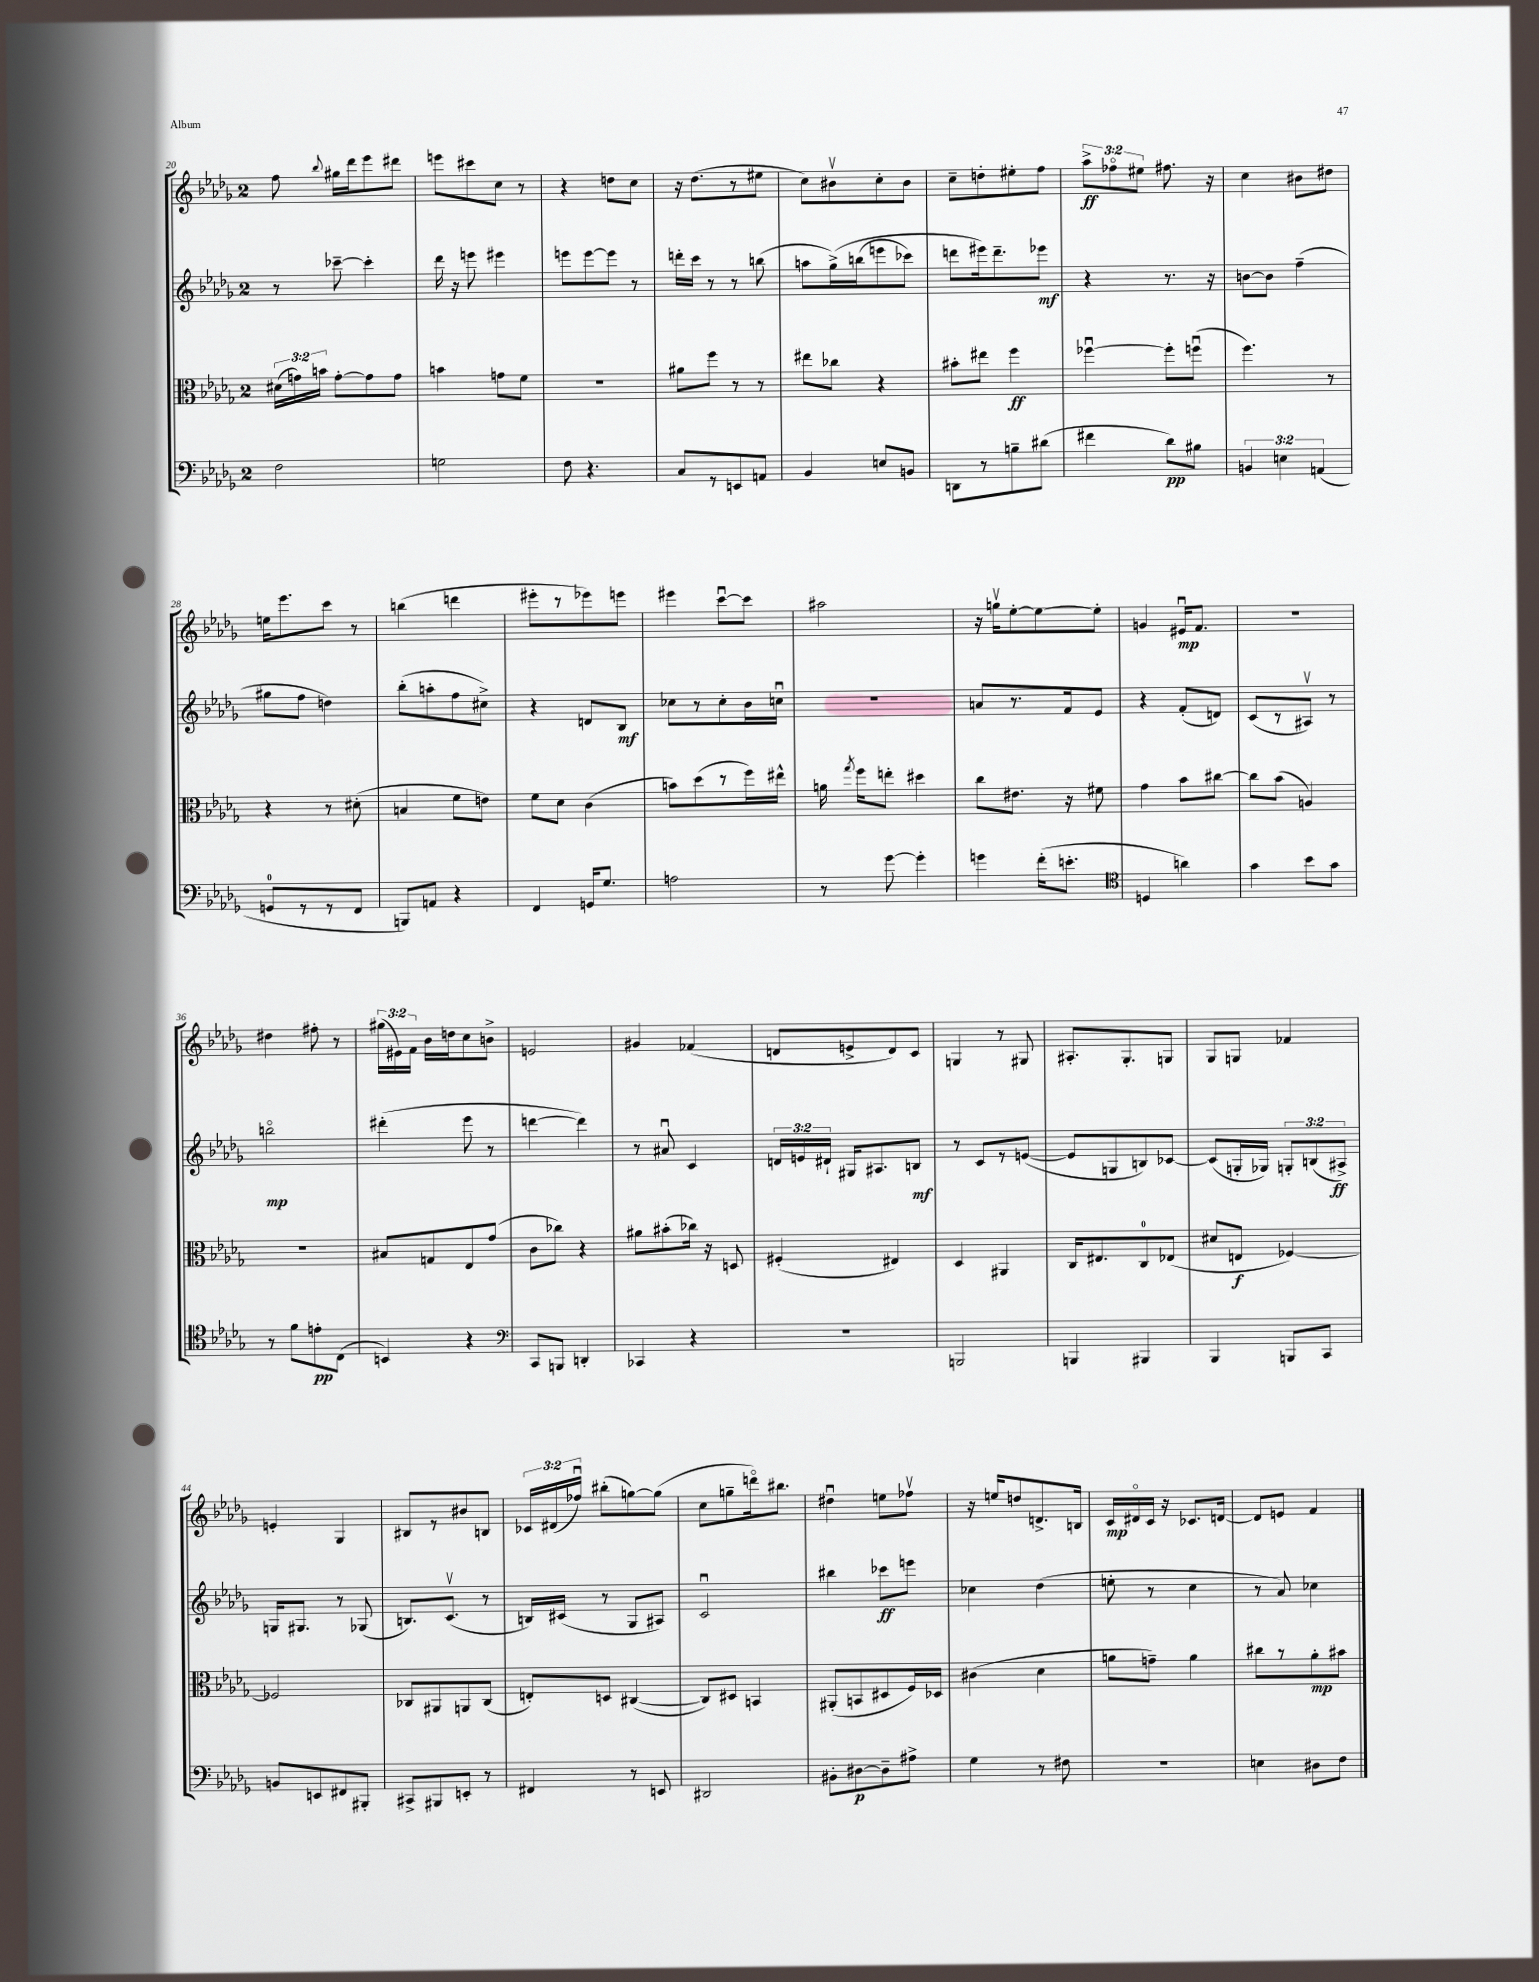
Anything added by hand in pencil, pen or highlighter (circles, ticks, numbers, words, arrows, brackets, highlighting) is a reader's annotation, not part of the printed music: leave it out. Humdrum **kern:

**kern	**dynam	**kern	**dynam	**kern	**dynam	**kern	**dynam
*part4	*part4	*part3	*part3	*part2	*part2	*part1	*part1
*staff4	*staff4	*staff3	*staff3	*staff2	*staff2	*staff1	*staff1
*clefF4	*	*clefC3	*	*clefG2	*	*clefG2	*
*k[b-e-a-d-g-]	*	*k[b-e-a-d-g-]	*	*k[b-e-a-d-g-]	*	*k[b-e-a-d-g-]	*
*M2/4	*	*M2/4	*	*M2/4	*	*M2/4	*
=20	=20	=20	=20	=20	=20	=20	=20
2F\	.	(24d#X\LL	.	8r	.	8ff\	.
.	.	24gn\)	.	.	.	.	.
.	.	24bn\JJ	.	.	.	.	.
.	.	.	.	.	.	8qqbb-/	.
.	.	[8g'\L	.	[8ccc-X~\	.	16gg#X\LL	.
.	.	.	.	.	.	16ddd-\J	.
.	.	8g\]	.	4ccc-'\]	.	8eee-\	.
.	.	8g\J	.	.	.	8ddd#X\J	.
=21	=21	=21	=21	=21	=21	=21	=21
2Gn\	.	4bn\	.	16ddd-\	.	8eeen\L	.
.	.	.	.	16r	.	.	.
.	.	.	.	8eeen\	.	8ccc#X\	.
.	.	8gn\L	.	4eee#X\	.	8cc\J	.
.	.	8f\J	.	.	.	8r	.
=22	=22	=22	=22	=22	=22	=22	=22
8F\	.	2r	.	8eeen\L	.	4r	.
4.r	.	.	.	[8eee\	.	.	.
.	.	.	.	8eee\J]	.	8ddn\L	.
.	.	.	.	8r	.	8cc\J	.
=23	=23	=23	=23	=23	=23	=23	=23
8C/L	.	8a#X\L	.	16dddn'\LL	.	16r	.
.	.	.	.	16ccc\JJ	.	(8.dd-\L	.
8r	.	8ff\J	.	8r	.	.	.
8EEn/	.	8r	.	8r	.	8r	.
8AAn/J	.	8r	.	(8bbn\	.	8ee#X\J	.
=24	=24	=24	=24	=24	=24	=24	=24
4BB-/	.	8ee#X\L	.	8aan\L	.	8cc\L)	.
.	.	8cc-X\J	.	(16gg-^\L)	.	8b#Xv\	.
.	.	.	.	(16bbn\J	.	.	.
8En/L	.	4r	.	8eeen\	.	8cc'\	.
8BBn/J	.	.	.	8ccc-X\J)	.	8b#\J	.
=25	=25	=25	=25	=25	=25	=25	=25
8DDn\L	.	8b#X'\L	.	8dddn\L	.	8cc~\L	.
8r	.	8ee#X\J	.	16eee#X\k)	.	8ddn'\	.
.	.	.	.	8.ddd~\	.	.	.
8Bn~\	.	4ff\	ff	.	.	8ee#X'\	.
(8d#X\J	.	.	.	8eee-X\J	mf	8ff\J	.
=26	=26	=26	=26	=26	=26	=26	=26
4f#X\	.	[4ff-Xu\	.	4r	.	12aa-^\L	ff
.	.	.	.	.	.	12ff-X\	.
.	.	.	.	.	.	12ee#X\J	.
8d-\L)	pp	8ff-'\L]	.	8.r	.	8.ff#X\	.
8B#X\J	.	(8ffnu\J	.	.	.	.	.
.	.	.	.	16r	.	16r	.
=27	=27	=27	=27	=27	=27	=27	=27
6BBn/	.	4.ff\)	.	[8bn\L	.	4cc\	.
.	.	.	.	8b\J]	.	.	.
6En\	.	.	.	.	.	.	.
.	.	.	.	(4ff~\	.	8b#X\L	.
(6AAn/	.	.	.	.	.	.	.
.	.	8r	.	.	.	8dd#X\J	.
!!LO:LB:g=z
=28	=28	=28	=28	=28	=28	=28	=28
8GGn/L	.	4r	.	8gg#X\L	.	16een\KL	.
.	.	.	.	.	.	8.eee-\	.
8r	.	.	.	8ff\J	.	.	.
8r	.	8r	.	4ddn\)	.	8ccc\J	.
8FF/J	.	(8d#X'\	.	.	.	8r	.
=29	=29	=29	=29	=29	=29	=29	=29
8BBBn/L)	.	4Bn/	.	(8bb-'\L	.	(4bbn\	.
8AAn/J	.	.	.	8aan'\	.	.	.
4r	.	8f\L	.	8ff\	.	4dddn\	.
.	.	8en\J)	.	8cc#X^\J)	.	.	.
=30	=30	=30	=30	=30	=30	=30	=30
4FF/	.	8f\L	.	4r	.	8eee#X'\L	.
.	.	8d-\J	.	.	.	8r	.
16GGn/KL	.	(4c\	.	8dn/L	.	8eee-X\)	.
8.G-/J	.	.	.	.	.	.	.
.	.	.	.	8B-/J	mf	8eeen\J	.
=31	=31	=31	=31	=31	=31	=31	=31
2An\	.	8bn\L)	.	8cc-X\L	.	4eee#X\	.
.	.	(8dd-\	.	8r	.	.	.
.	.	8r	.	8cc-'\	.	[8cccu\L	.
.	.	16ff\L)	.	16b-\L	.	8ccc\J]	.
.	.	16ee#X^^\JJ	.	16ccnu\JJ	.	.	.
=32	=32	=32	=32	=32	=32	=32	=32
8r	.	16an\	.	2r	.	2aa#X\	.
.	.	8qgg-/	.	.	.	.	.
.	.	16ff\KL	.	.	.	.	.
[8g-\	.	8een'\J	.	.	.	.	.
4g-'\]	.	4dd#X\	.	.	.	.	.
=33	=33	=33	=33	=33	=33	=33	=33
4gn\	.	8cc\L	.	8an/L	.	16r	.
.	.	.	.	.	.	16ggnv\KL	.
.	.	8.e#X\J	.	8.r	.	[8ee-'\	.
(16f'\KL	.	.	.	.	.	8ee-\_	.
8.en'\J	.	16r	.	16f/k	.	.	.
.	.	8f#X\	.	8e-/J	.	8ee-'\J]	.
=34	=34	=34	=34	=34	=34	=34	=34
*clefC4	*	*	*	*	*	*	*
4Dn/	.	4g-\	.	4r	.	4gn/	.
4an\)	.	8b-\L	.	(8f'/L	.	16e#Xu/KL	mp
.	.	.	.	.	.	8.f/J	.
.	.	[8cc#X\J	.	8dn/J)	.	.	.
=35	=35	=35	=35	=35	=35	=35	=35
4g-\	.	8cc#\L]	.	(8c/L	.	2r	.
.	.	(8b-\J	.	8r	.	.	.
8b-\L	.	4An/)	.	8A#Xv/J)	.	.	.
8g-\J	.	.	.	8r	.	.	.
!!LO:LB:g=z
=36	=36	=36	=36	=36	=36	=36	=36
8r	.	2r	.	2bbn\	mp	4dd#X\	.
8f\L	.	.	.	.	.	.	.
8en'\	pp	.	.	.	.	8ff#X'\	.
(8C\J	.	.	.	.	.	8r	.
=37	=37	=37	=37	=37	=37	=37	=37
4BBn/)	.	8B#X/L	.	(4ddd#X'\	.	(24gg#X\LL	.
.	.	.	.	.	.	24e#X\)	.
.	.	.	.	.	.	24f\JJ	.
.	.	8Gn/	.	.	.	16b-\LL	.
.	.	.	.	.	.	16ddn\J	.
4r	.	8E-/	.	8eee-\	.	8cc\	.
.	.	(8g-/J	.	8r	.	8bn^\J	.
=38	=38	=38	=38	=38	=38	=38	=38
*clefF4	*	*	*	*	*	*	*
8CC/L	.	8c\L	.	[4dddn\	.	2en/	.
8BBBn/J	.	8cc-X\J)	.	.	.	.	.
4DDn'/	.	4r	.	4ddd\])	.	.	.
=39	=39	=39	=39	=39	=39	=39	=39
4CC-X/	.	8a#X\L	.	8r	.	4g#X/	.
.	.	(8b#X'\	.	8a#Xu/	.	.	.
4r	.	16cc-X\Jk)	.	4c/	.	(4f-X/	.
.	.	16r	.	.	.	.	.
.	.	8Dn/	.	.	.	.	.
=40	=40	=40	=40	=40	=40	=40	=40
2r	.	(4F#X'/	.	24dn/LL	.	8dn/L	.
.	.	.	.	24en/	.	.	.
.	.	.	.	24d#X`/JJ	.	.	.
.	.	.	.	16G#X/KL	.	8en^/	.
.	.	.	.	8.A#X/	.	.	.
.	.	4E#X/)	.	.	.	8d/)	.
.	.	.	.	8Bn/J	mf	8c/J	.
=41	=41	=41	=41	=41	=41	=41	=41
2BBBn/	.	4D-/	.	8r	.	4Gn/	.
.	.	.	.	8c/L	.	.	.
.	.	4AA#X/	.	8r	.	8r	.
.	.	.	.	([8en/J	.	8G#X/	.
=42	=42	=42	=42	=42	=42	=42	=42
4BBBn/	.	16C/KL	.	8e/L]	.	8.A#X'/L	.
.	.	8.E#X/	.	.	.	.	.
.	.	.	.	8Gn/	.	.	.
.	.	.	.	.	.	8.G-'/	.
4BBB#X/	.	8C/	.	8Bn/)	.	.	.
.	.	(8E-X/J	.	[8c-X/J	.	8Gn/J	.
=43	=43	=43	=43	=43	=43	=43	=43
4BBB-/	.	8d#X/L	.	(8c-/L]	.	8G-/L	.
.	.	8En/J	f	16Gn'/L	.	8Gn/J	.
.	.	.	.	16G-X/JJ)	.	.	.
8BBBn/L	.	[4F-X/)	.	12Gn'/L	.	4f-X/	.
.	.	.	.	(12Bn/	.	.	.
8CC/J	.	.	.	.	.	.	.
.	.	.	.	12A#X^/J)	ff	.	.
!!LO:LB:g=z
=44	=44	=44	=44	=44	=44	=44	=44
8BBn/L	.	2F-X/]	.	16Gn/KL	.	4en'/	.
.	.	.	.	8.G#X/J	.	.	.
8EEn/	.	.	.	.	.	.	.
8FF#X/	.	.	.	8r	.	4G-/	.
8BBB#X'/J	.	.	.	(8G-X/	.	.	.
=45	=45	=45	=45	=45	=45	=45	=45
8CC#X^/L	.	8C-X/L	.	8.Bn/L)	.	8B#X/L	.
8BBB#X/	.	8AA#X/	.	.	.	8r	.
.	.	.	.	(8.cv/J	.	.	.
8EEn'/J	.	8AAn/	.	.	.	8b#X/	.
8r	.	(8C-/J	.	8r	.	8Bn/J	.
=46	=46	=46	=46	=46	=46	=46	=46
4FF#X/	.	8En'/L)	.	16Bn/LL)	.	24c-X/LL	.
.	.	.	.	.	.	(24d#X/	.
.	.	.	.	(16c#X/JJ	.	.	.
.	.	.	.	.	.	24ff-Xu/JJ)	.
.	.	8Dn/J	.	8r	.	(8bb#X'\L	.
8r	.	([4C#X/	.	8G-/L	.	[8ggn\)	.
8EEn/	.	.	.	8A#X/J)	.	(8gg\J]	.
=47	=47	=47	=47	=47	=47	=47	=47
2DD#X/	.	8C#/L])	.	2cu/	.	8cc\L	.
.	.	8D#X/J	.	.	.	8ggn~\	.
.	.	4BBn/	.	.	.	16dddn\k)	.
.	.	.	.	.	.	8.bb#X\J	.
=48	=48	=48	=48	=48	=48	=48	=48
8BB#X'\L	.	(8AA#X'/L	.	4bb#X\	.	4dd#Xu\	.
[8D#X\	p	8BBn/	.	.	.	.	.
8D#~\]	.	8D#X/	.	8ccc-X\L	ff	8een\L	.
8A#X^\J	.	16F/L)	.	8eeen\J	.	8ff-Xv\J	.
.	.	16D-X/JJ	.	.	.	.	.
=49	=49	=49	=49	=49	=49	=49	=49
4G-\	.	(4c#X\	.	4cc-X\	.	16r	.
.	.	.	.	.	.	16een/KL	.
.	.	.	.	.	.	8ddn/	.
8r	.	4d-\	.	(4dd-\	.	8.dn^/	.
8F#X\	.	.	.	.	.	.	.
.	.	.	.	.	.	16Bn/Jk	.
=50	=50	=50	=50	=50	=50	=50	=50
2r	.	8an\L	.	8een'\	.	16c/LL	mp
.	.	.	.	.	.	16d#X/	.
.	.	8gn~\J)	.	8r	.	16c/JJ	.
.	.	.	.	.	.	16r	.
.	.	4a\	.	4cc\	.	8.c-X/L	.
.	.	.	.	.	.	[16dn/Jk	.
=51	=51	=51	=51	=51	=51	=51	=51
4En\	.	8cc#X\L	.	8r	.	8d/L]	.
.	.	8r	.	8a-/)	.	8en/J	.
8D#X\L	.	8a-'\	mp	4cc-X\	.	4f/	.
8F\J	.	8b#X\J	.	.	.	.	.
==	==	==	==	==	==	==	==
*-	*-	*-	*-	*-	*-	*-	*-
